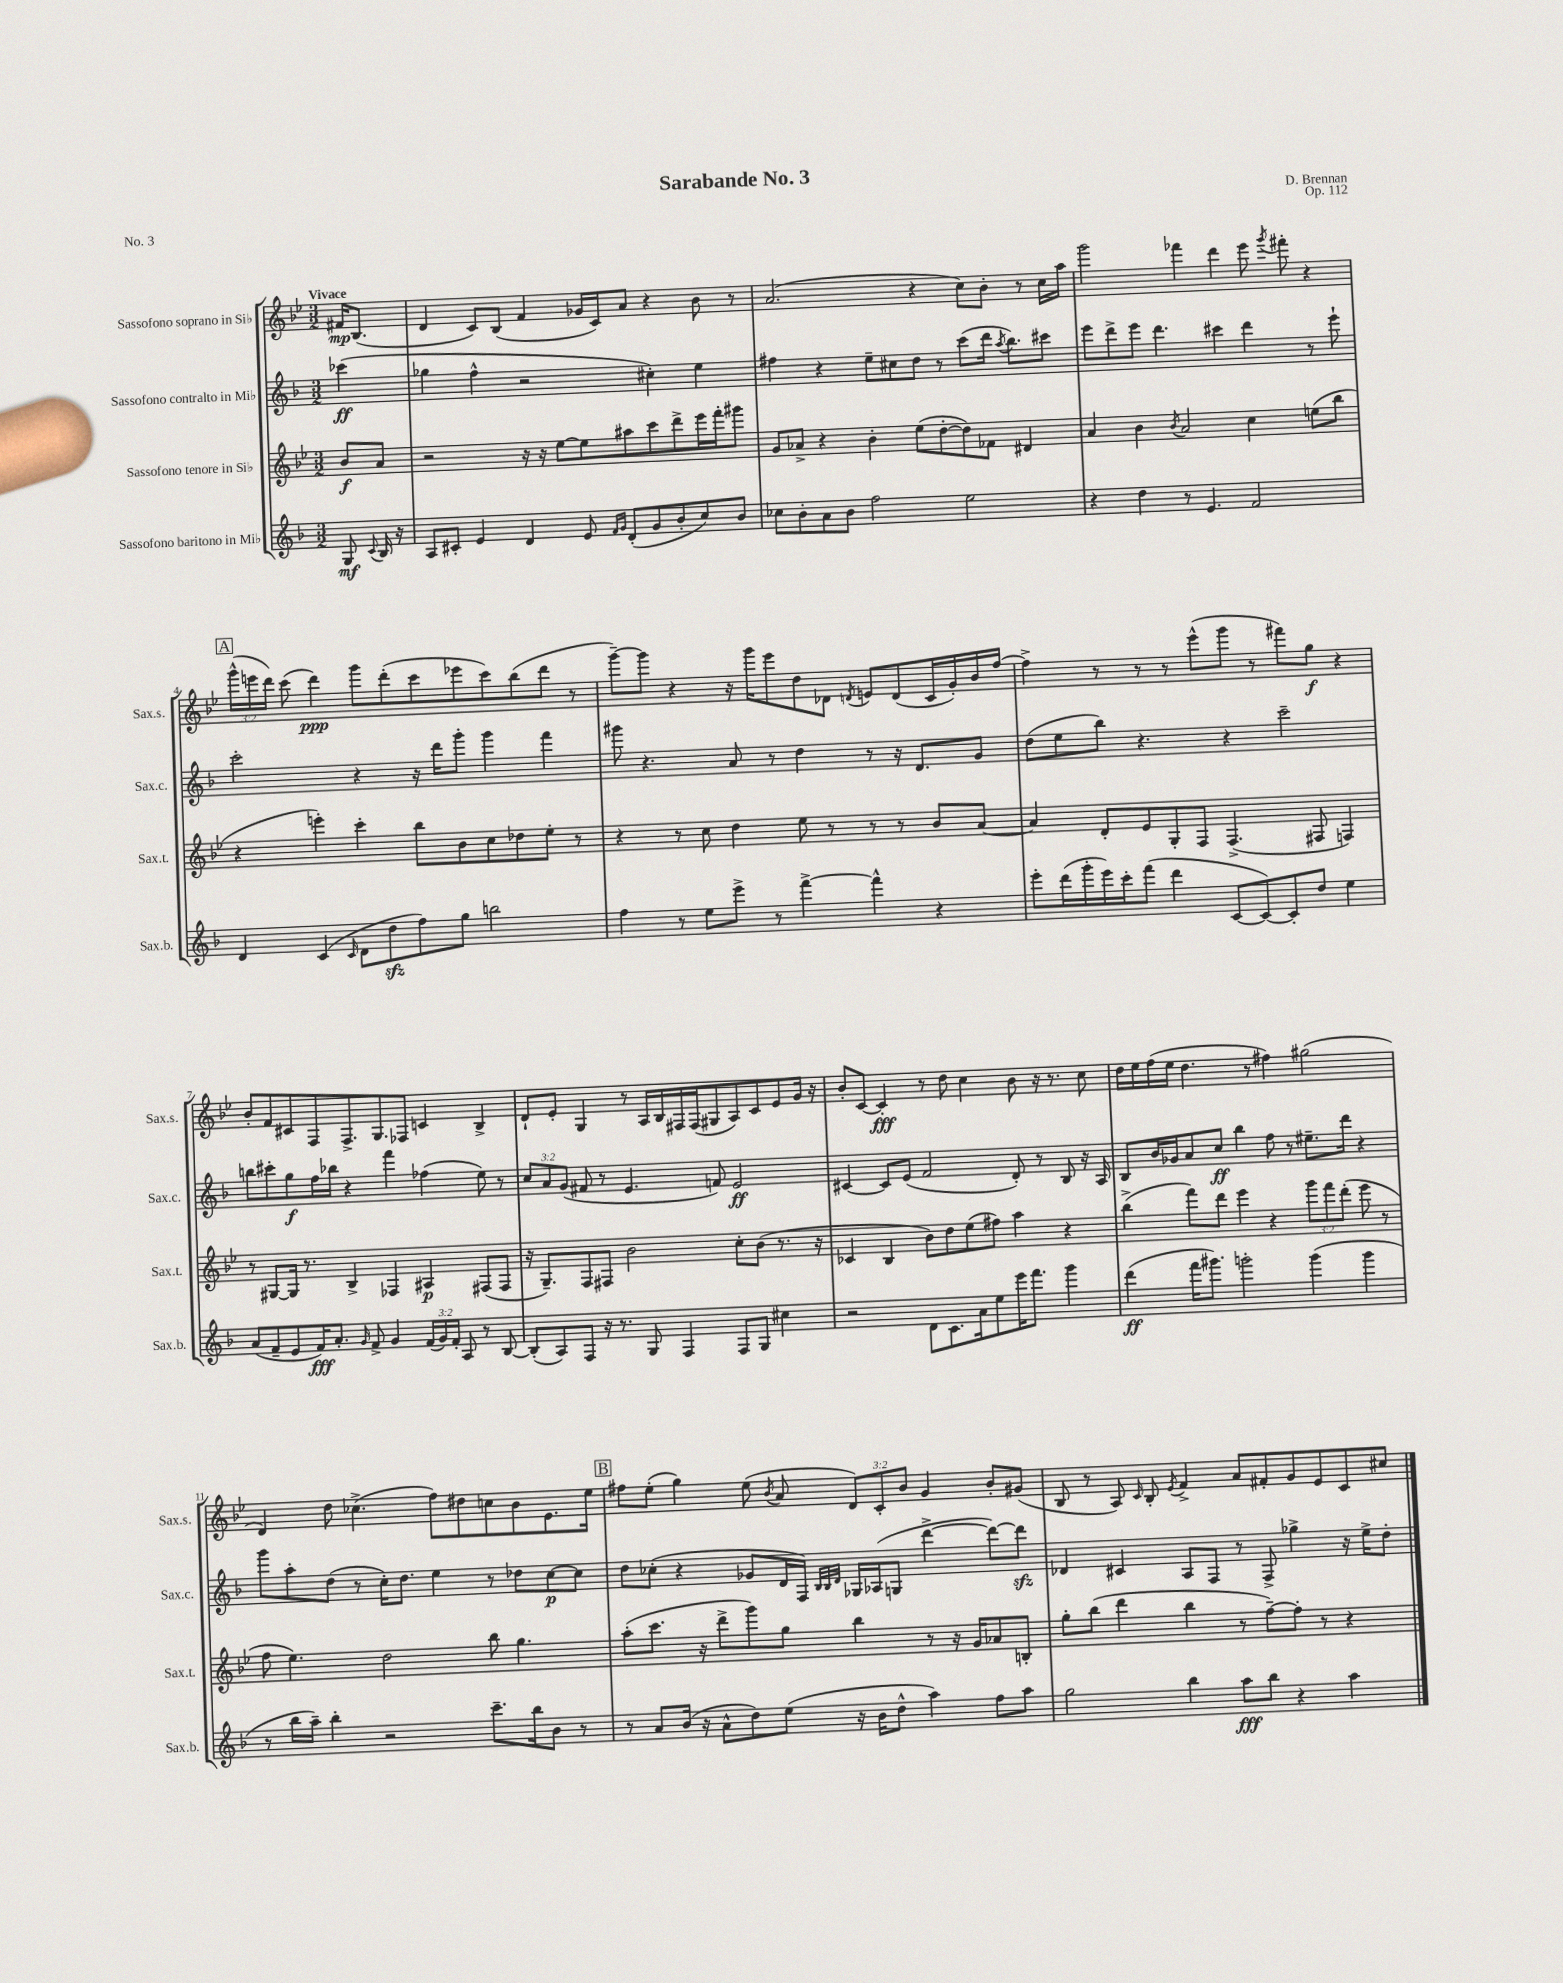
\header { title = "Sarabande No. 3" composer = "D. Brennan" opus = "Op. 112" piece = "No. 3" }
<<
\new StaffGroup <<
\new Staff = "s0" \with { instrumentName = "Sassofono soprano in Sib" shortInstrumentName = "Sax.s." } {
    \clef treble \key bes \major \numericTimeSignature \time 3/2 \override Staff.TupletNumber.text = #tuplet-number::calc-fraction-text \partial 4 \tempo "Vivace"
    \autoBeamOff fis'16[\mp bes8.]( |
    d'4 c'8[) bes8]( f'4 ges'16[ c'16) a'8] r4 bes'8 r8 |
    a'2.( r4 c''8[) bes'8]-. r8 c''16[ a''16] |
    g'''2 fes'''4 d'''4 ees'''8 \acciaccatura { g'''8 } fis'''8-. r4 |
    \mark \markup { \box "A" } \tuplet 3/2 { g'''16[-^( e'''16 d'''16]) } c'''8( d'''4\ppp) g'''8[ d'''8-.( c'''8 ees'''8 c'''8) bes''8( d'''8] r8 |
    g'''8[~--) g'''8] r4 r16 g'''16[ ees'''8 d''8 des'8] \acciaccatura { d'8 } e'8[ d'8( c'16 g'16-.) bes'16 f''16]~ |
    f''4-> r8 r8 r8 ees'''8[-^( g'''8] r8 fis'''8[) g''8]\f r4 |
    bes'8[-. f'8 cis'8 f8 f8.-> g8. fes8] c'4 bes4-> |
    d'8[-! ees'8]-. g4 r8 a16[ bes16 fis16 fis16( gis8 a8) c'8 ees'8 g'16] r16 |
    bes'8[-. c'8]~ c'4-.\fff r8 d''8 c''4 bes'8 r16 r8. c''8 |
    d''16[ ees''16 f''16( ees''16] d''4. r8 fis''4) gis''2( |
    d'4) d''8 ces''4.->( f''8[) dis''8 c''8 bes'8 ees'8. ees''16] |
    \mark \markup { \box "B" } fis''8[ ees''8]-.( g''4) ees''8( \acciaccatura { bes'8 } a'8 \tuplet 3/2 { d'8[) c'8-. bes'8] } g'4 bes'8[-. gis'8]( |
    bes8 r8 a8) \grace { c'16 } bes8-. \acciaccatura { ees'8 } f'4-> a'8[ fis'8-. g'8 ees'8 c'8 cis''8] \bar "|." |
}
\new Staff = "s1" \with { instrumentName = "Sassofono contralto in Mib" shortInstrumentName = "Sax.c." } {
    \clef treble \key f \major \numericTimeSignature \time 3/2 \override Staff.TupletNumber.text = #tuplet-number::calc-fraction-text \partial 4
    \autoBeamOff ces'''4\ff( |
    ges''4 f''4-^ r2 cis''4-.) e''4 |
    fis''4 r4 e''8[-- cis''8 d''8] r8 c'''8[( d'''16] \acciaccatura { a''8 } bes''8.[) cis'''8] |
    e'''8[ d'''8-> e'''8] d'''4. cis'''4 d'''4 r8 e'''8-! |
    \mark \markup { \box "A" } c'''2-. r4 r16 d'''16[ g'''8]-. g'''4 f'''4 |
    gis'''8 r4. a'8 r8 d''4 r8 r16 d'8.[ g'8] |
    d''8[( e''8 bes''8]) r4. r4 c'''2-- |
    b''8[ cis'''8-. g''8\f f''16 bes''16] r4 f'''4 fes''4( e''8) r8 |
    \tuplet 3/2 { c''8[ a'8 g'8]( } fis'8 r8 e'4. f'8) e'2\ff |
    cis'4~ cis'8[ e'8]( f'2 d'8-.) r8 bes8 r16 a16 |
    bes8[ bes'16 ges'16 a'8 c''8]\ff bes''4 f''8 r8 eis''8.[-- d'''16] r4 |
    g'''8[ a''8-. d''8]( r8 c''16[-.) d''8.] e''4 r8 des''8[ c''8~\p c''8] |
    \mark \markup { \box "B" } d''8[ ces''8]-.( r4 ges'8[ d'16 f16]) \grace { bes32[ bes32 d'32] } ges16[ aes16( g8] d'''4~-> d'''8[~) d'''8]\sfz |
    des'4 cis'4 a8[ f8] r8 f8-> ges''4-> r16 e''16[-> d''8]-. \bar "|." |
}
\new Staff = "s2" \with { instrumentName = "Sassofono tenore in Sib" shortInstrumentName = "Sax.t." } {
    \clef treble \key bes \major \numericTimeSignature \time 3/2 \override Staff.TupletNumber.text = #tuplet-number::calc-fraction-text \partial 4
    \autoBeamOff bes'8[\f a'8] |
    r2 r16 r16 ees''8[~ ees''8 ais''8 c'''8 d'''8-> ees'''16 f'''16-. gis'''8] |
    g'8[ aes'8]-> r4 bes'4-. ees''8[( d''8~-. d''8) fes'8] dis'4 |
    a'4 bes'4 \acciaccatura { bes'8 } a'2 c''4 e''8[( bes''8] |
    \mark \markup { \box "A" } r4 e'''4-.) c'''4-. bes''8[ bes'8 c''8 des''8 ees''8]-. r8 |
    r4 r8 c''8 d''4 ees''8 r8 r8 r8 bes'8[ a'8]~ |
    a'4 d'8[-. ees'8 g8-. f8] f4.->( fis8 f4) |
    r8 gis8[~ gis16] r8. bes4-> fes4 ais4\p fis8[( fis8] |
    r16 g8.[--) f8 fis8] bes'2 c''8[-. bes'8]( r8. r16 |
    ces'4 bes4 bes'8[) d''8 ees''8( fis''8]) a''4 r4 |
    bes''4->( f'''8[) d'''8] ees'''4 r4 \tuplet 3/2 { g'''8[ f'''8 d'''8]-.( } ees'''8 r8 |
    f''8 ees''4.) d''2 bes''8 g''4. |
    \mark \markup { \box "B" } a''8[-.( c'''8.] r16 d'''8[-> g'''8) g''8] bes''4 r8 r16 g'16[ aes'8 b8]-. |
    g''8[-. bes''8]( d'''4 bes''4 r8 f''8[~--) f''8]-. r8 r4 \bar "|." |
}
\new Staff = "s3" \with { instrumentName = "Sassofono baritono in Mib" shortInstrumentName = "Sax.b." } {
    \clef treble \key f \major \numericTimeSignature \time 3/2 \override Staff.TupletNumber.text = #tuplet-number::calc-fraction-text \partial 4
    \autoBeamOff g8\mf \appoggiatura { c'8 } bes16 r16 |
    a8[ cis'8]-. e'4 d'4 e'8 \grace { f'16[ g'16] } d'8[-.( g'8 bes'8-. c''8) bes'8] |
    ces''8[ bes'8-. a'8 bes'8] f''2 e''2 |
    r4 d''4 r8 e'4. f'2 |
    \mark \markup { \box "A" } d'4 c'4( \grace { c'16 } d'8[ d''8\sfz f''8) g''8] b''2 |
    f''4 r8 e''8[ e'''8]-> r8 f'''4~-> f'''4-^ r4 |
    e'''8[-. d'''16( g'''16-. e'''16) c'''16-. f'''8]( d'''4 c'8[~ c'8~) c'8-. d''8] e''4 |
    a'8[( f'8-- e'8 f'16\fff) a'8.]-. \grace { g'16 } f'8-> g'4 \tuplet 3/2 { f'16[( g'16) f'16]-. } a8 r8 bes8~ |
    bes8[-.( a8) f8] r16 r8. g8 f4 f8[ g8] cis''4 |
    r2 d'8[ c'8. a'16 e''8 e'''16 f'''8.] g'''4 |
    d'''4\ff( f'''16[ gis'''8.]) g'''2-. g'''4( g'''4 |
    r8 bes''16[ a''16]--) bes''4-. r2 c'''8.[-- bes''16 bes'8] r8 |
    \mark \markup { \box "B" } r8 a'8[ bes'16]( r16 a'8[-^ d''8) e''8]( r16 bes'16[ d''8]-^ a''4) f''8[ a''8] |
    g''2 bes''4 a''8[\fff bes''8] r4 a''4 \bar "|." |
}
>>
>>
